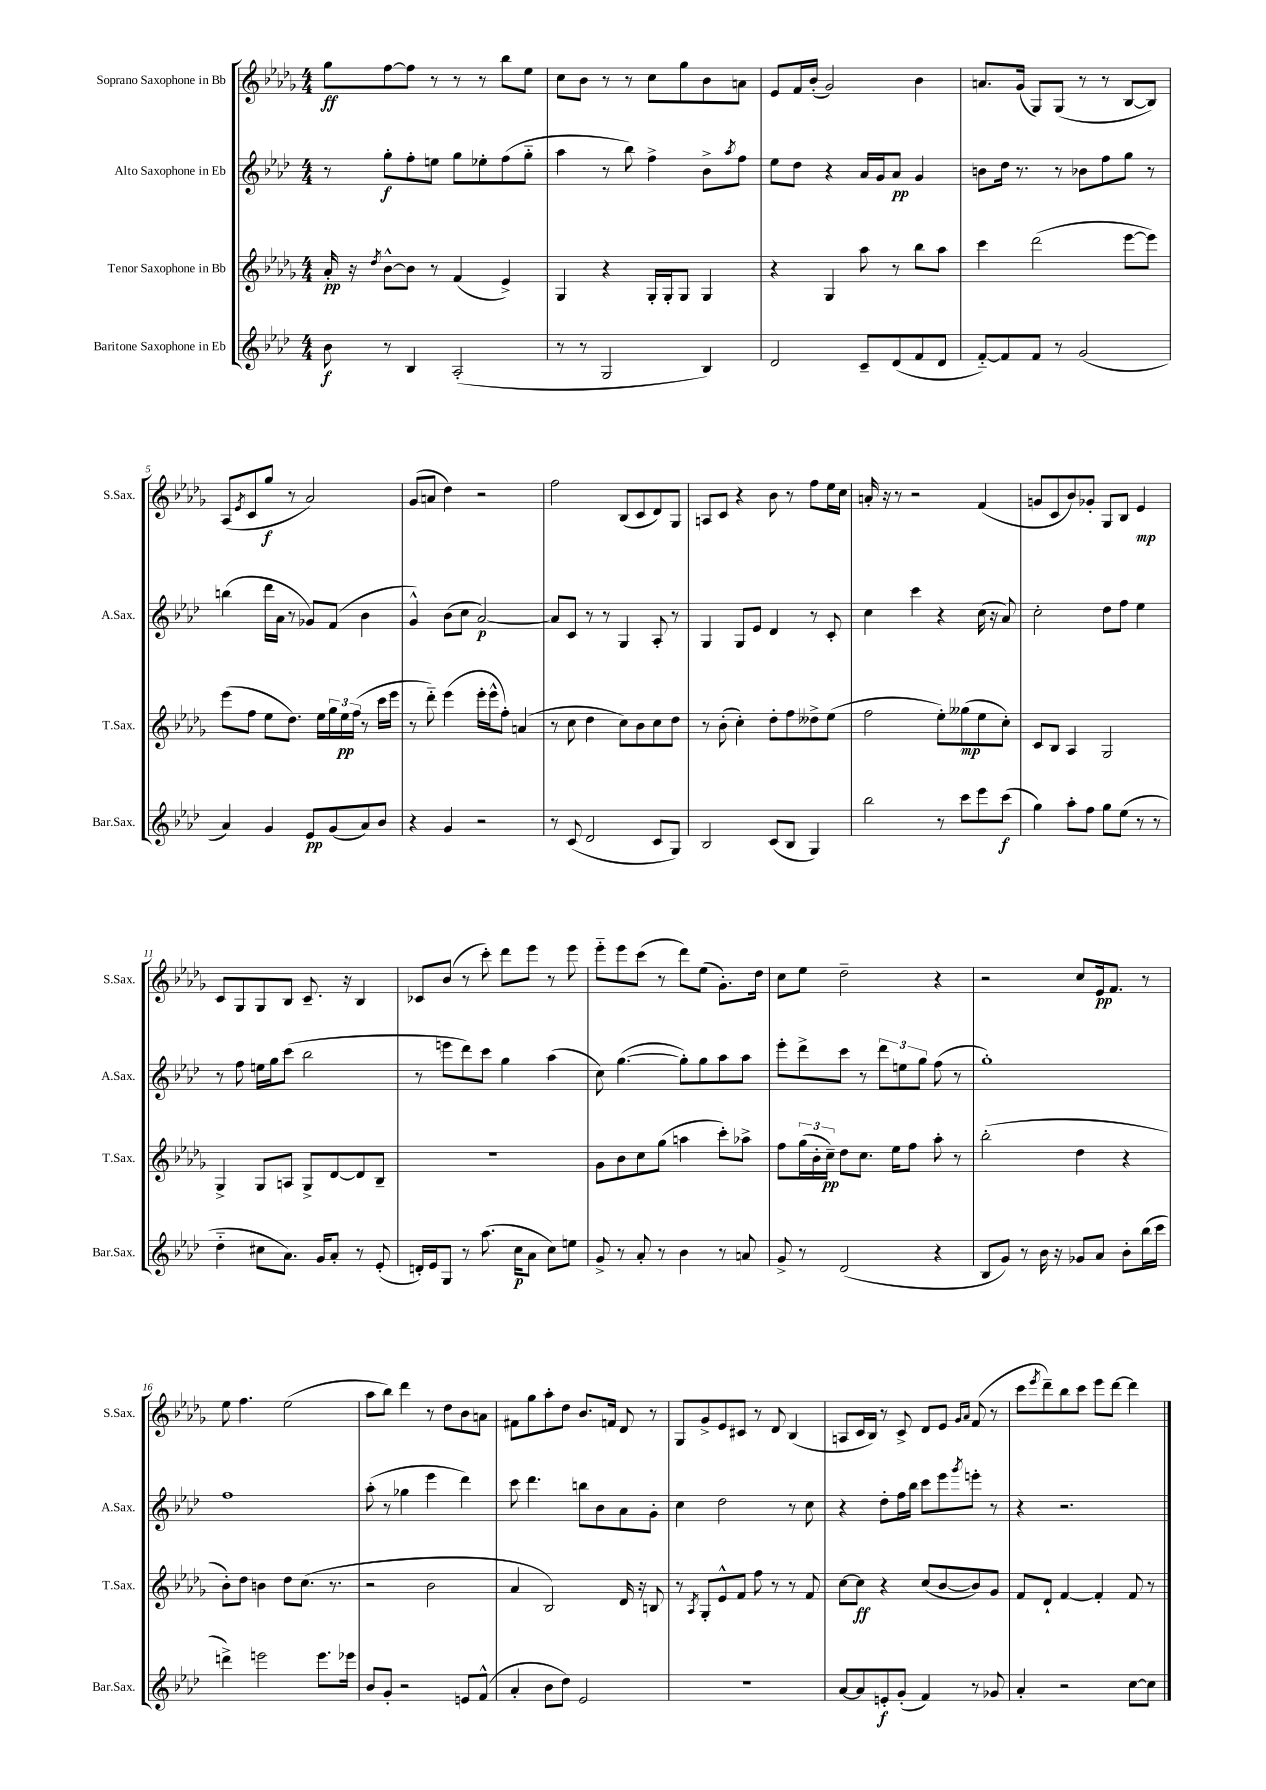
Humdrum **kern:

**kern	**kern	**kern	**kern
*staff4	*staff3	*staff2	*staff1
*clefG2	*clefG2	*clefG2	*clefG2
*k[b-e-a-d-]	*k[b-e-a-d-g-]	*k[b-e-a-d-]	*k[b-e-a-d-g-]
*M4/4	*M4/4	*M4/4	*M4/4
8b-\	16a-'/	8r	8gg-\L
.	16r	.	.
.	8qdd-/	.	.
8r	[8b-^^\L	8gg'\L	[8ff\
4B-/	8b-\]J	8ff'\	8ff\]J
.	8r	8ee\J	8r
(2A-'/	(4f/	8gg\L	8r
.	.	8ee-'\	8r
.	4e-^/)	(8ff\	8bb-\L
.	.	8gg'~\J	8ee-\J
=	=	=	=
8r	4G-/	4aa-\	8cc\L
8r	.	.	8b-\J
2G/	4r	8r	8r
.	.	8bb-\)	8r
.	16G-'/LL	4ff^\	8cc\L
.	16G-'/J	.	.
.	8G-/J	.	8gg-\
4B-/)	4G-/	8b-^\L	8b-\
.	.	8qaa-/	.
.	.	8ff\J	8a\J
=	=	=	=
2d-/	4r	8ee-\L	8e-/L
.	.	8dd-\J	16f/L
.	.	.	(16b-'/JJ
.	4G-/	4r	2g-/)
8c~/L	8aa-\	16a-/LL	.
.	.	16g/J	.
(8d-/	8r	8a-/J	.
8f/	8bb-\L	4g/	4b-\
8d-/J	8aa-\J	.	.
=	=	=	=
[8f'~/L)	4ccc\	8b\L	8.a/L
8f/]	.	16dd-\Jk	.
.	.	8.r	(16g-/Jk
8f/J	(2ddd-\	.	8G-/L)
8r	.	8r	(8G-/J
(2g/	.	8b-\L	8r
.	.	8ff\	8r
.	[8eee-\L	8gg\J	[8B-/L
.	8eee-\]J)	8r	8B-/]J)
=	=	=	=
4a-/)	(8eee-\L	(4bb\	(8A-/L
.	.	.	8qe-/
.	8ff\J	.	8c/
4g/	8ee-\L	16ddd-\LL	8gg-/J
.	.	16a-\JJ	.
.	8.dd-\J)	8r	8r
8e-/L	.	8g-/L)	2a-/)
.	16ee-\LL	.	.
(8g/	24gg-\	(8f/J	.
.	24ee-\	.	.
.	(24ff\JJ	.	.
8a-/)	8r	4b-\	.
8b-/J	16ccc\LL	.	.
.	16eee-\JJ	.	.
=	=	=	=
4r	8r	4g^^/)	(8g-/L
.	8ddd-'~\)	.	8a/J
4g/	(4eee-\	(8b-\L	4dd-\)
.	.	8cc\J	.
2r	16eee-'\LL	[2a-/)	2r
.	16eee-^^\J	.	.
.	8ff'\J)	.	.
.	(4a/	.	.
=	=	=	=
8r	8r	8a-/]L	2ff\
(8c/	8cc\	8c/J	.
2d-/	4dd-\	8r	.
.	.	8r	.
.	8cc\L)	4G/	(8B-/L
.	8b-\	.	8c/
8c/L	8cc\	8A-'/	8d-/)
8G/J)	8dd-\J	8r	8G-/J
=	=	=	=
2B-/	8r	4G/	8A/L
.	(8b-'\	.	8c/J
.	4cc'\)	8G/L	4r
.	.	8e-/J	.
(8c/L	8dd-'\L	4d-/	8b-\
8B-/J	8ff\	.	8r
4G/)	8dd--^\	8r	8ff\L
.	(8ee-\J	8c'/	16ee-\L
.	.	.	16cc\JJ
=	=	=	=
2bb-\	2ff\	4cc\	16a'/
.	.	.	16r
.	.	.	8r
.	.	4ccc\	2r
8r	8ee-'\L)	4r	.
8ccc\L	(8gg--\	.	.
8eee-\	8ee-\	(16cc\	(4f/
.	.	16r	.
(8ccc\J	8cc'\J)	8a-/)	.
=	=	=	=
4gg\)	8c/L	2cc'\	8g/L
.	8B-/J	.	8c/
8aa-'\L	4A-/	.	8b-/)
8ff\J	.	.	8g-'/J
8gg\L	2G-/	8dd-\L	8G-/L
(8ee-\J	.	8ff\J	8B-/J
8r	.	4ee-\	4e-/
8r	.	.	.
=	=	=	=
4dd-'~\	4G-^/	8r	8c/L
.	.	8ff\	8G-/
8cc#\L	8G-/L	16ee\LL	8G-/
.	.	16gg\J	.
8.a-\J)	8A/J	(8ccc\J	8B-/J
.	8G-^/L	2bb-\	8.c~/
16g/LK	.	.	.
8a-'/J	[8d-/	.	.
.	.	.	16r
8r	8d-/]	.	4B-/
(8e-'/	8B-~/J	.	.
=	=	=	=
16d'/LL)	1r	8r	8c-/L
16e-/J	.	.	.
8G/J	.	8eee\L	(8b-/J
8r	.	8ddd-\)	8r
(8.aa-\	.	8ccc\J	8ccc'\)
.	.	4gg\	8ddd-\L
16cc\LK	.	.	.
8a-\J	.	.	8eee-\J
8cc\L)	.	(4aa-\	8r
8ee\J	.	.	8eee-\
=	=	=	=
8g^/	8g-\L	8cc\)	8eee-'~\L
8r	8b-\	([4.gg\	8eee-\
8a-'/	8cc\	.	(8ccc\J
8r	(8gg-\J	.	8r
4b-\	4aa\	8gg'\]L)	8ddd-\L)
.	.	8gg\	(8ee-\J
8r	8ccc'\L)	8aa-\	8.g-'\L)
8a/	8aa-^\J	8aa-\J	.
.	.	.	16dd-\Jk
=	=	=	=
8g^/	8ff\L	8eee-'\L	8cc\L
8r	(24gg-\L	8ddd-^\	8ee-\J
.	24b-'\	.	.
.	24cc~\JJ)	.	.
(2d-/	8dd-\L	8ccc\J	2dd-~\
.	8.cc\J	8r	.
.	.	12ddd-\L	.
.	16ee-\LK	.	.
.	.	12ee\	.
.	8ff\J	.	.
.	.	12gg\J	.
4r	8aa-'\	(8ff\	4r
.	8r	8r	.
=	=	=	=
8B-/L	(2bb-'\	1gg')	2r
8g/J)	.	.	.
8r	.	.	.
16b-\	.	.	.
16r	.	.	.
8g-/L	4dd-\	.	8cc/L
8a-/J	.	.	16e-/k
.	.	.	8.f/J
8b-'\L	4r	.	.
(16bb-\L	.	.	8r
16ccc\JJ	.	.	.
=	=	=	=
4ddd^\)	8b-'\L)	1ff	8ee-\
.	8dd-\J	.	4.ff\
2eee\	4b\	.	.
.	8dd-\L	.	(2ee-\
.	(8.cc\J	.	.
8.eee\L	.	.	.
.	8.r	.	.
16eee-\Jk	.	.	.
=	=	=	=
8b-/L	2r	(8aa-'\	8aa-\L
8g'/J	.	8r	8bb-\J)
2r	.	4gg-\	4ddd-\
.	2b-\	4eee-\	8r
.	.	.	8dd-\L
8e/L	.	4ddd-\)	8b-\
(8f^^/J	.	.	8a\J
=	=	=	=
4a-'/	4a-/	8ccc\	8f#\L
.	.	4.ddd-\	8gg-\
8b-\L	2B-/)	.	8aa-'\
8dd-\J)	.	.	8dd-\J
2e-/	.	8bb\L	8.b-/L
.	.	8b-\	.
.	.	.	16f/Jk
.	16d-/	8a-\	8d-/
.	16r	.	.
.	8B/	8g'\J	8r
=	=	=	=
1r	8r	4cc\	8G-/L
.	8qA-/	.	.
.	8G-'/L	.	8g-^/
.	8e-^^/	2dd-\	8e-/
.	8f/J	.	8c#/J
.	8ff\	.	8r
.	8r	.	8d-/
.	8r	8r	(4B-/
.	8f/	8cc\	.
=	=	=	=
[8a-/L	[8cc\L	4r	8A/L
8a-/]	8cc\]J	.	16c/L
.	.	.	16B-/JJ)
8e'/	4r	8dd-'\L	8r
(8g'/J	.	16ff\L	8c^/
.	.	16bb-\JJ	.
4f/)	(8cc/L	8ccc\L	8d-/L
.	[8b-/	8eee-\	8e-/J
.	.	.	16qqg-/LL
.	.	8qggg/	16qqa-/JJ
8r	8b-/])	8eee'\J	(8f/
8g-/	8g-/J	8r	8r
=	=	=	=
4a-'/	8f/L	4r	8ccc\L
.	.	.	8qeee-/
.	8d-`/J	.	8ddd-~\)
2r	[4f/	2.r	8bb-\
.	.	.	8ccc\J
.	4f'/]	.	8eee-\L
.	.	.	[8ddd-\J
[8cc\L	8f/	.	4ddd-\]
8cc\]J	8r	.	.
==	==	==	==
*-	*-	*-	*-
